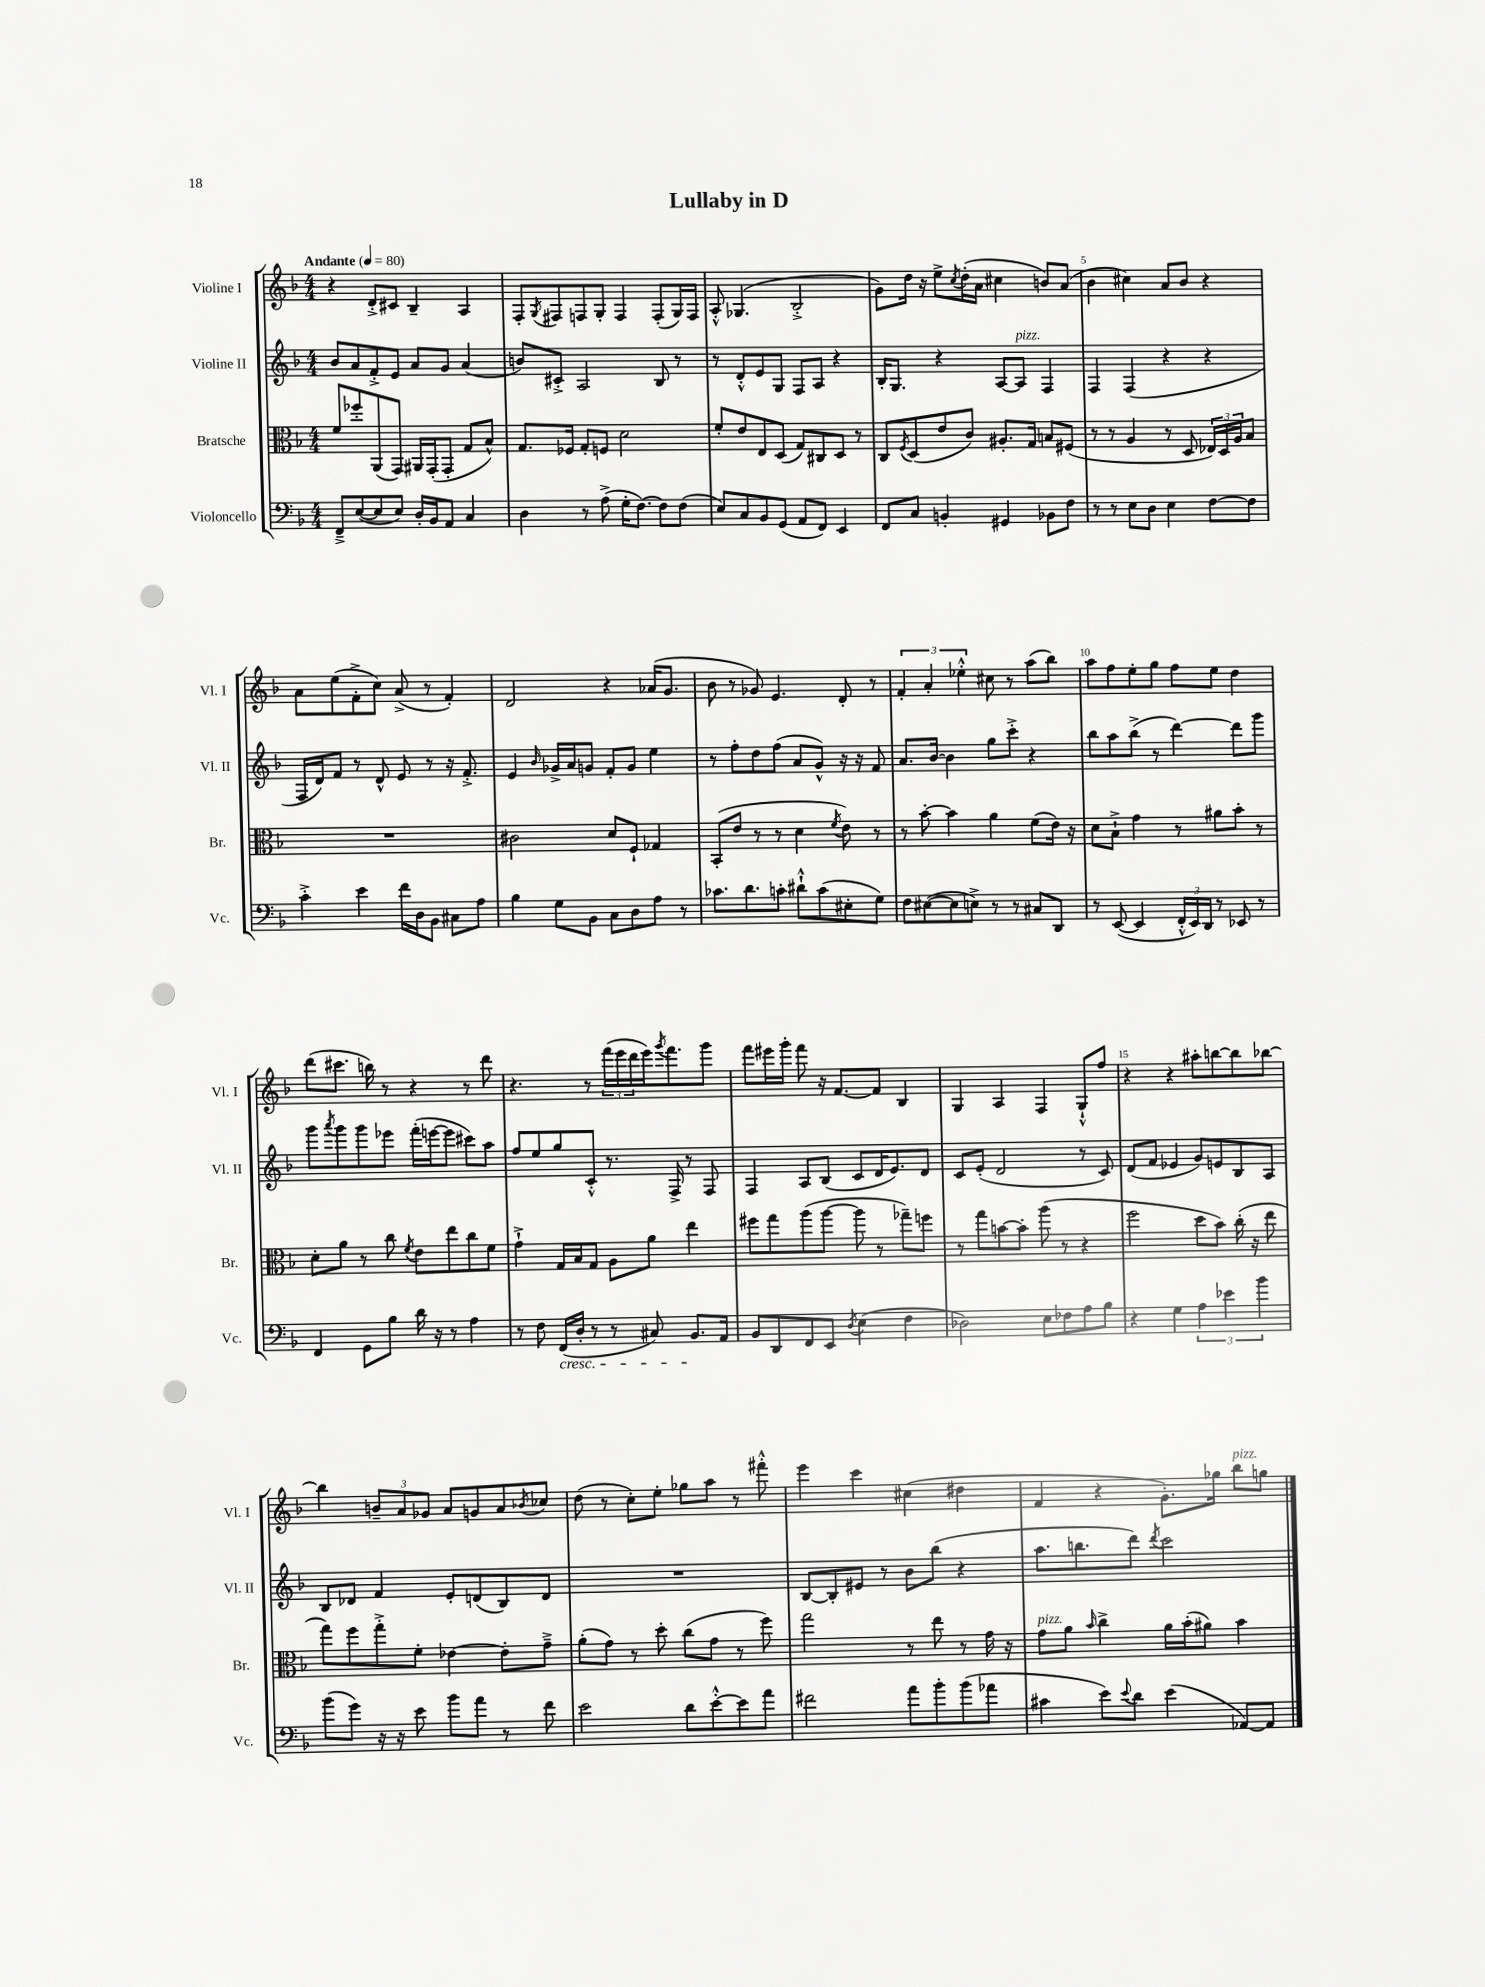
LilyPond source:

\header { title = "Lullaby in D" }
<<
\new StaffGroup <<
\new Staff = "s0" \with { instrumentName = "Violine I" shortInstrumentName = "Vl. I" } {
    \clef treble \key f \major \numericTimeSignature \time 4/4 \tempo "Andante" 4 = 80
    r4 d'8-.-> cis'8 bes4-- a4 |
    f8-. \acciaccatura { g8 } fis8 f8 g8-. f4 f8-.( g16) f16 |
    a8-.-^ ges4.( bes2-.-> |
    g'8) d''16 r16 e''8-> \acciaccatura { c''8 } d''16-.( a'16 cis''4 b'8) a'8( |
    bes'4 cis''4) a'8 bes'8 r4 |
    a'8 e''8( f'8-.-> c''8) a'8->( r8 f'4-.) |
    d'2 r4 aes'16( g'8. |
    bes'8 r8 ges'8) e'4. d'8-. r8 |
    \tuplet 3/2 { f'4-. a'4-. ees''4-.-^ } cis''8 r8 a''8( bes''8) |
    a''8 f''8 e''8-. g''8 f''8 e''8 d''4 |
    d'''8( cis'''8. b''16) r8 r4 r8 d'''8 |
    r4. r8 \tuplet 3/2 { f'''16( e'''16 d'''16 } e'''16) \acciaccatura { g'''8 } f'''8. g'''8 |
    f'''8 eis'''16 g'''16-. f'''8 r16 f'8.~ f'8 bes4 |
    g4 a4 f4 g8-!-^ f''8 |
    r4 r4 ais''8-. b''8~ b''8 bes''8~ |
    bes''4 \tuplet 3/2 { b'8-- a'8 ges'8 } a'8 g'8 a'8 \acciaccatura { bes'8 } ces''8 |
    d''8( r8 c''8-.) e''8-. ges''8 a''8 r8 fis'''8-.-^ |
    e'''4 c'''4 cis''4( dis''4 |
    f'4 r4 g'8.-.) ges''16 bes''8^\markup { \italic "pizz." } g''8 \bar "|." |
}
\new Staff = "s1" \with { instrumentName = "Violine II" shortInstrumentName = "Vl. II" } {
    \clef treble \key f \major \numericTimeSignature \time 4/4
    bes'8 a'8 f'8-.-> e'8 a'8 g'8 a'4( |
    b'8) cis'8-.-> a2 bes8 r8 |
    r8 d'8-.-^ e'8 g8 f8 a8 r4 |
    bes16-. g8. r4 a8~ a8^\markup { \italic "pizz." } f4 |
    f4 f4( r4 r4 |
    f16 d'16) f'8 r8 d'8-^ e'8 r8 r16 f'8.-.-> |
    e'4 \grace { bes'16 } ges'16-> a'16 g'8 f'8-. g'8 e''4 |
    r8 f''8-. d''8 f''8( a'8 g'8-^) r16 r16 f'8 |
    a'8. bes'16~ bes'4 g''8 c'''8-.-> r4 |
    bes''8 a''8 bes''8->( r8 d'''4~) d'''8 g'''8 |
    g'''8 \acciaccatura { a'''8 } g'''8 g'''8 ees'''8 f'''16-.( e'''16~ e'''8 cis'''8) a''8 |
    f''8 e''8 g''8 c'8-.-^ r8. f16-> r8 f8 |
    f4 a8 bes8( c'8 d'16 e'8.) d'8 |
    c'8 e'8-.( d'2 r8 c'8) |
    d'8( f'8 ees'4 g'8) e'8 bes8 a8 |
    bes8 des'8 f'4 e'8-. d'8( bes8) d'8 |
    R1 |
    bes8~ bes8-. eis'8 r8 bes'8 bes''8( r4 |
    a''8. b''8. d'''8) \acciaccatura { d'''8 } c'''2 \bar "|." |
}
\new Staff = "s2" \with { instrumentName = "Bratsche" shortInstrumentName = "Br." } {
    \clef alto \key f \major \numericTimeSignature \time 4/4
    f'8 fes''8-. a,8( g,8) ais,16 g,16-.( g,8-. g8 bes8-^) |
    g8. fes16 g8-. f8 d'2 |
    f'8-. e'8 e8 d8( g8) cis8 d8 r8 |
    c8 \acciaccatura { f8 } d8( e'8 c'8) ais8.-. g16 b8 fis8( |
    r8 r8 a4 r8 d8 \tuplet 3/2 { ees16) d16 a16 } bes8 |
    R1 |
    cis'2 d'8 f8-! ges4 |
    bes,8-.( e'8 r8 r8 d'4 \acciaccatura { f'8 } e'8) r8 |
    r8 bes'8~-. bes'4 a'4 f'8( e'16) r16 |
    d'8 bes8-!-> g'4 r8 ais'8 bes'8-. r8 |
    d'8-. a'8 r8 c''8 \acciaccatura { f'8 } e'8 e''8 c''8 f'8 |
    g'4-!-> g16 bes16 g8 a8 a'8 e''4 |
    fis''8 g''8 a''8( a''8~ a''8 r8 ges''8--) f''8 |
    r8 g''8 b'8~ b'8-. a''8( r8 r4 |
    f''2 d''8 bes'8) c''16-.( r16 e''8 |
    g''8) f''8 g''8-.-> f'8-. ees'4~ ees'8-. g'8---> |
    a'8-.( g'8) r8 d''8-. c''8( g'8 r8 f''8) |
    g''2 r8 e''8 r8 g'16 r16 |
    g'8^\markup { \italic "pizz." } a'8 \grace { bes'16 } c''4-> a'16 bes'16-.( ais'8) bes'4 \bar "|." |
}
\new Staff = "s3" \with { instrumentName = "Violoncello" shortInstrumentName = "Vc." } {
    \clef bass \key f \major \numericTimeSignature \time 4/4
    f,8---> e8~( e8 e8) d16-. bes,16 a,8 c4 |
    d4 r8 a8->( g16-. f8.~) f8 f8( |
    e8) c8 bes,8 g,8( a,8 f,8) e,4 |
    f,8 c8 b,4-. gis,4 bes,8 f8 |
    r8 r8 e8 d8 e4 f8~ f8 |
    c'4-.-> e'4 f'16 d16 bes,8 cis8 a8 |
    bes4 g8 bes,8 c8 d8 a8 r8 |
    ces'8. d'8. c'8-. dis'8-!-^ c'8( eis8-. g8) |
    f8 eis8~( eis8 e8->) r8 r8 cis8 d,8 |
    r8 e,8~( e,4 \tuplet 3/2 { f,16-.-^ e,16) d,16 } r8 ees,8 r8 |
    f,4 g,8 bes8 d'16 r16 r8 a4 |
    r8 f8 f,16\cresc( d16-. r8 r8 cis8) bes,8.\! a,16 |
    bes,8 d,8 f,8 e,8 \acciaccatura { d8 } e4( f4 |
    des2) e8 fes8 a8 bes8 |
    r4 g4 \tuplet 3/2 { a4 ees'4 bes'4 } |
    bes'8( g'8) r16 r16 e'8 bes'8 a'8 r8 f'8 |
    e'2 d'8 e'8~-.-^ e'8 a'8 |
    fis'2 a'8 bes'8-. bes'8( aes'8 |
    cis'4 e'8) \appoggiatura { e'8 } d'8 e'4( aes,8~) aes,8 \bar "|." |
}
>>
>>
\layout { \context { \Score \override BarNumber.break-visibility = ##(#f #t #t) barNumberVisibility = #(every-nth-bar-number-visible 5) } }
